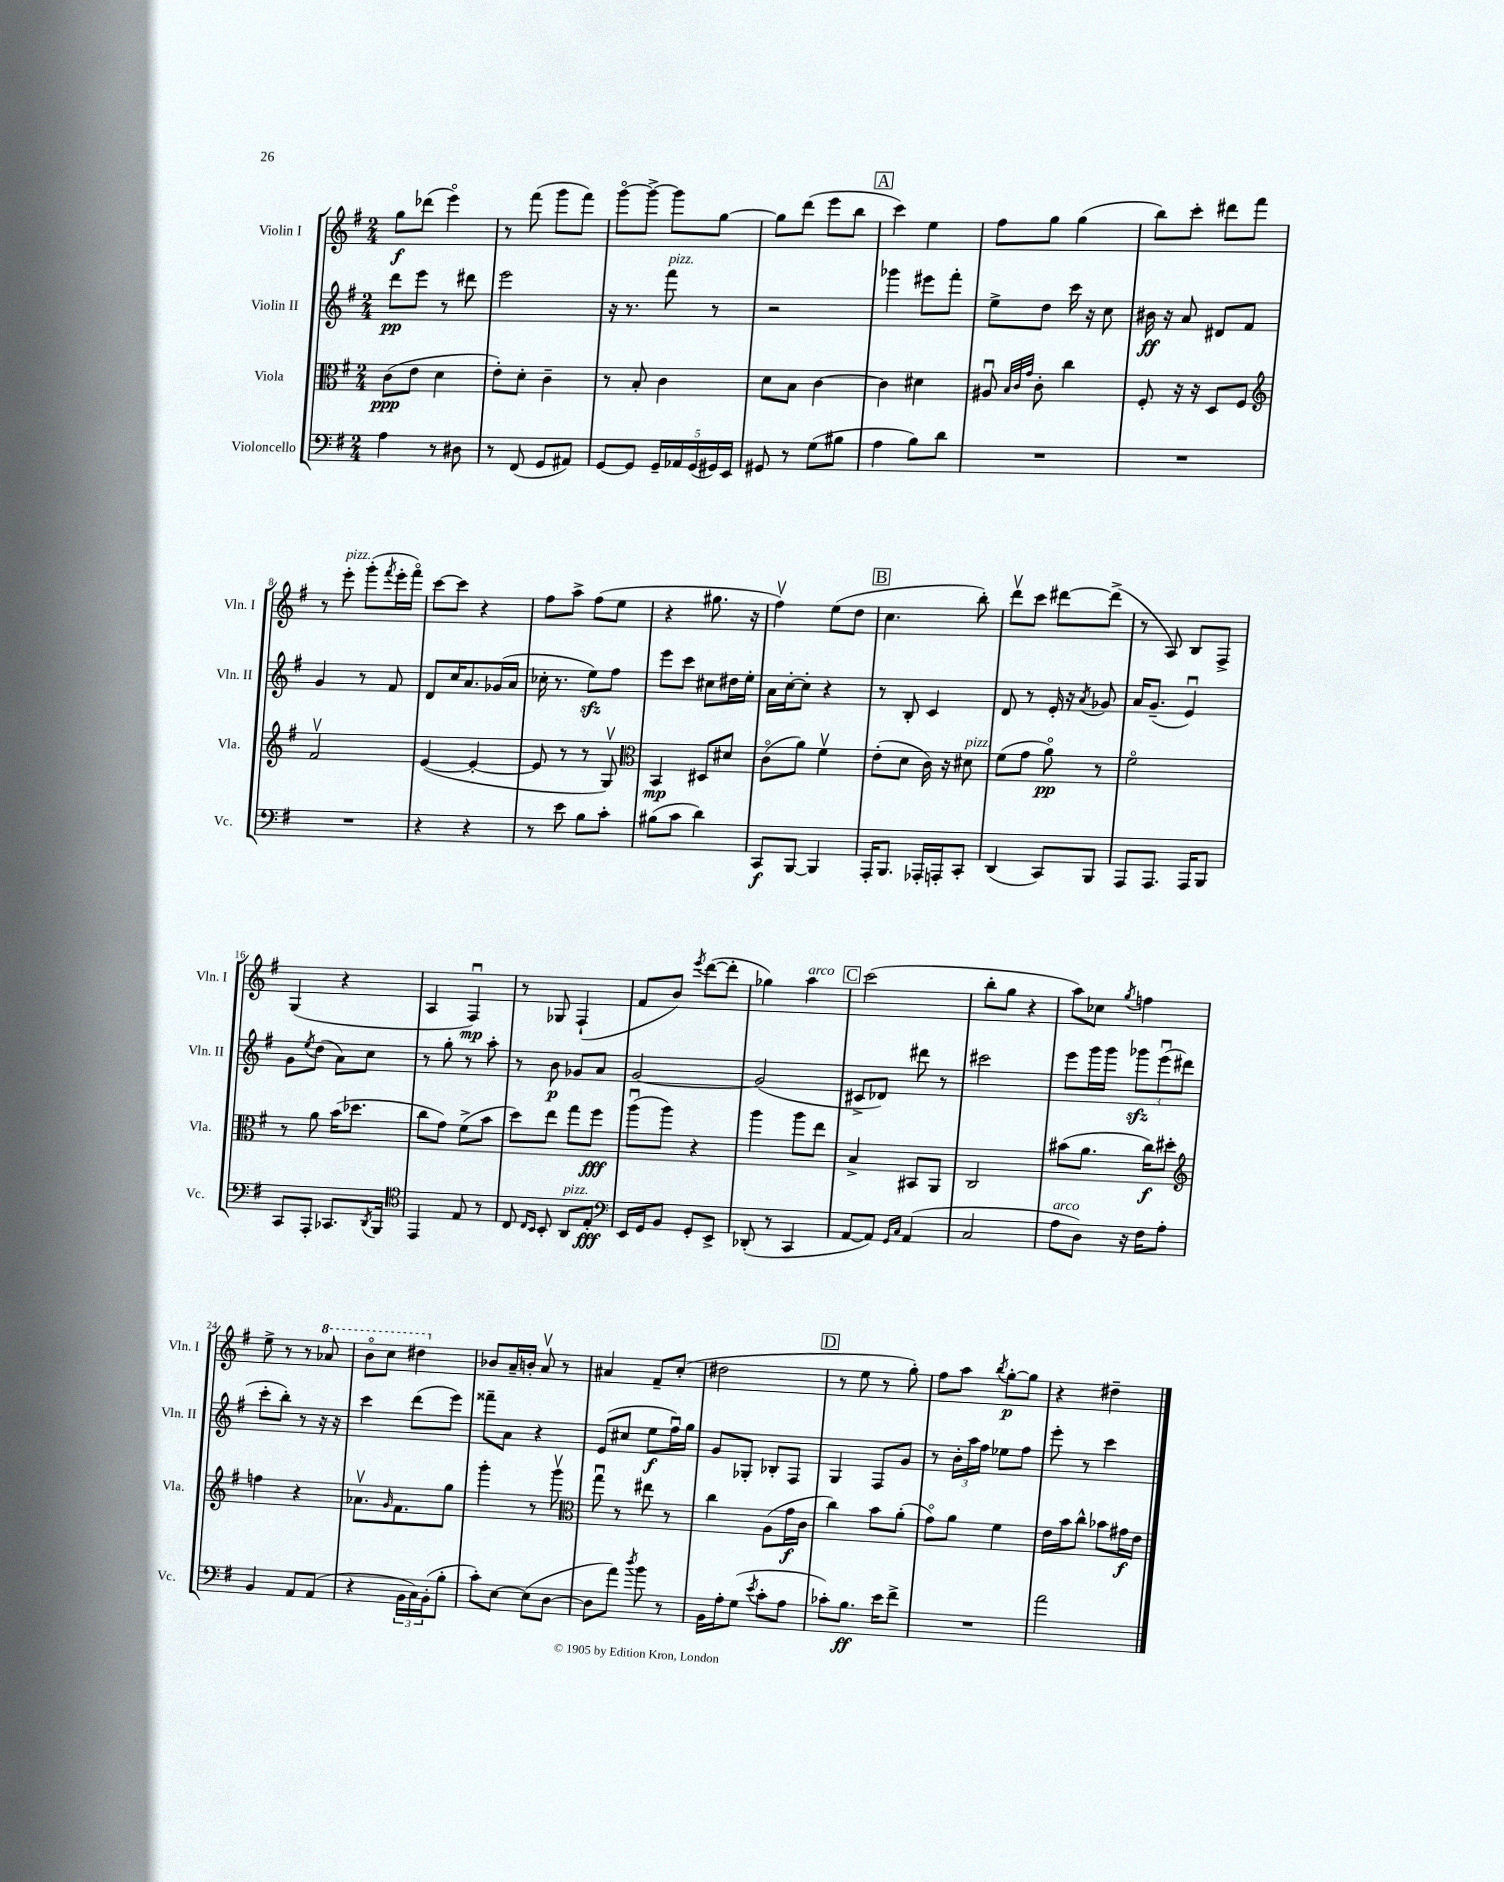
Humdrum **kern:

**kern	**kern	**kern	**kern
*staff4	*staff3	*staff2	*staff1
*clefF4	*clefC3	*clefG2	*clefG2
*k[f#]	*k[f#]	*k[f#]	*k[f#]
*M2/4	*M2/4	*M2/4	*M2/4
4A	(8c	8ddd	8gg
.	8e	8eee	(8ddd-
8r	4d	8r	4eeeo)
8D#	.	8ddd#	.
=	=	=	=
8r	8e')	2eee	8r
(8FF#	8d'	.	(8fff#
8GG	4c~	.	8ggg
8AA#)	.	.	8fff#)
=	=	=	=
[8GG	8r	16r	[8gggo
.	.	8.r	.
8GG]	8B'	.	8ggg^_
20GG~	4c	8fff#	8ggg]
20AA-	.	.	.
(20GG	.	.	.
.	.	8r	[8gg
20GG#)	.	.	.
20EE	.	.	.
=	=	=	=
8GG#	8d	2r	8gg]
8r	8B	.	(8ddd
(8G	[4c	.	8eee
8B#	.	.	8bb
=	=	=	=
4A	4c]	4ggg-	4ccc)
8B)	4d#	8eee#	4ee
8d	.	8fff#'	.
=	=	=	=
2r	8A#u	8ee^	8ff#
.	32qqB	.	.
.	32qqc	.	.
.	32qqg	.	.
.	8c'	8dd	8gg
.	4cc	16ccc	(4gg
.	.	16r	.
.	.	8cc	.
=	=	=	=
2r	8F#'	16b#	8bb)
.	.	16r	.
.	16r	8a	8ccc'
.	16r	.	.
.	8D	8d#	8ddd#
.	8F#	8f#	8fff#
=	=	=	=
*	*clefG2	*	*
2r	2f#v	4g	8r
.	.	.	8eee'
.	.	8r	(8ggg'
.	.	.	8qfff#
.	.	8f#	16eee'
.	.	.	16fff#o)
=	=	=	=
4r	([4e	8d	[8ccc
.	.	16cc	8ccc]
.	.	8.a	.
4r	4e'_	.	4r
.	.	(16g-	.
.	.	16a	.
=	=	=	=
8r	8e]	16cc-'	8ff#
.	.	8.r	.
8e	8r	.	8aa^
8B	8r	8ee)	(8ff#
8c'	8Gv)	8ff#	8ee
=	=	=	=
*	*clefC3	*	*
(8B#	4BB	8eee	4r
8c	.	8ccc	.
4d)	8D#	8cc#	8.gg#
.	8d#	16dd#	.
.	.	16ee'	16r
=	=	=	=
8CC	(8co	16a	4ff#v)
.	.	[16cc'	.
[8BBB	8a)	8cc']	.
4BBB]	4f#v	4r	(8ee
.	.	.	8dd
=	=	=	=
16AAA'	(8e'	8r	4.cc
8.BBB	.	.	.
.	8d	8B'	.
16AAA-'	16c)	4c	.
16AAA'	16r	.	.
8CC'	8d#	.	8bb')
=	=	=	=
(4DD	(8f#	8d	8dddv
.	8g	8r	8ccc
8CC)	8ao)	16e'	[8ddd#
.	.	16r	.
.	.	8qa	.
8BBB	8r	8g-	(8ddd#^]
=	=	=	=
8AAA	2f#o	16a	8r
.	.	(8.g~	.
8.AAA	.	.	8A)
.	.	4eu)	8B
16AAA	.	.	.
8BBB	.	.	8F#^
=	=	=	=
8CC	8r	8g	(4G
.	.	8qee	.
8AAA'	8a	(8dd	.
8.CC-	(16b	8a)	4r
.	8.dd-	.	.
.	.	8cc	.
8qDD	.	.	.
16BBB	.	.	.
=	=	=	=
*clefC4	*	*	*
4EE	8cc	8r	4A
.	8g)	8gg'	.
8E	(8f#^	8r	4F#u)
8r	8b	8aa'	.
=	=	=	=
8C	8dd)	8r	8r
16qqC	.	.	.
16qqBB	.	.	.
8BB'	8ee	8b	8G-
8AA	8gg	8g-	(4F#`
8E'	8ff#	8a	.
=	=	=	=
*clefF4	*	*	*
16EE	(8aau	[2g	8f#
16GG	.	.	.
8BB	8aa)	.	8b)
.	.	.	8qeee
8GG'	4r	.	([8ddd
8EE^	.	.	8ddd']
=	=	=	=
(8DD-'	4aa	(2g]	4gg-)
8r	.	.	.
4CC	8aa	.	4aa
.	8ee	.	.
=	=	=	=
[8AA	4B^	8c#^	(2ccc
8AA])	.	8d-)	.
16qqGG	.	.	.
16qqC	.	.	.
(4AA	8BB#	8ddd#	.
.	8AA	8r	.
=	=	=	=
2C	2C	2ccc#	8bb'
.	.	.	8gg
.	.	.	4r
=	=	=	=
8A	(8b#	8eee	8aa)
8D)	8.a	16ggg	8cc-
.	.	16ggg	.
.	.	.	8qgg
16r	.	12ggg-	4ff
16F#	16cc)	.	.
.	.	(12eeeu	.
8A'	8dd#'	.	.
.	.	12ddd#	.
=	=	=	=
*	*clefG2	*	*
4BB	4ff	8ccc'	8ee^
.	.	8bb')	8r
8AA	4r	8r	8r
(8AA	.	16r	8aa-
.	.	16r	.
=	=	=	=
4r	8.a-v	4ccc	8bbo
.	.	.	8ccc
.	16qqg	.	.
.	8.f#	.	.
24BB	.	(8ddd	4ddd#
24C)	.	.	.
(24BB'	.	.	.
8B'	8gg	8eee)	.
=	=	=	=
8c')	4ggg'	8fff##~	8b-
[8E	.	8a	16a~
.	.	.	16b'
(8E]	8r	4r	8av
[8D	8gggv	.	8r
=	=	=	=
*	*clefC3	*	*
8D]	8ggu	(8e	4a#
8a)	8r	8cc#	.
8qdd	.	.	.
8b	8ee#	8ee	8f#~
8r	8r	16ff#u)	(8cc'
.	.	16gg	.
=	=	=	=
16BB	4cc	8g	2dd#
16A'	.	.	.
(8G	.	8G-'	.
8qe	.	.	.
8c'	(8A	8B-'	.
8A	16g	8F#	.
.	16c	.	.
=	=	=	=
8c-')	4cc)	4G	8r
8.B	.	.	8ee
.	8b	8F#	8r
16e	.	.	.
8f#^	(8a'	8g	8gg')
=	=	=	=
2r	8go)	8r	8ff#
.	8a	24b'	8aa
.	.	24aa	.
.	.	24ff#	.
.	.	.	8qbb
.	4f#	8ee-	[8gg'
.	.	8ff#	8gg]
=	=	=	=
2a	16e	8eee'	4r
.	16b	.	.
.	8cc^^	8r	.
.	8b-	4ccc	4dd#~
.	16g#	.	.
.	16e	.	.
==	==	==	==
*-	*-	*-	*-
